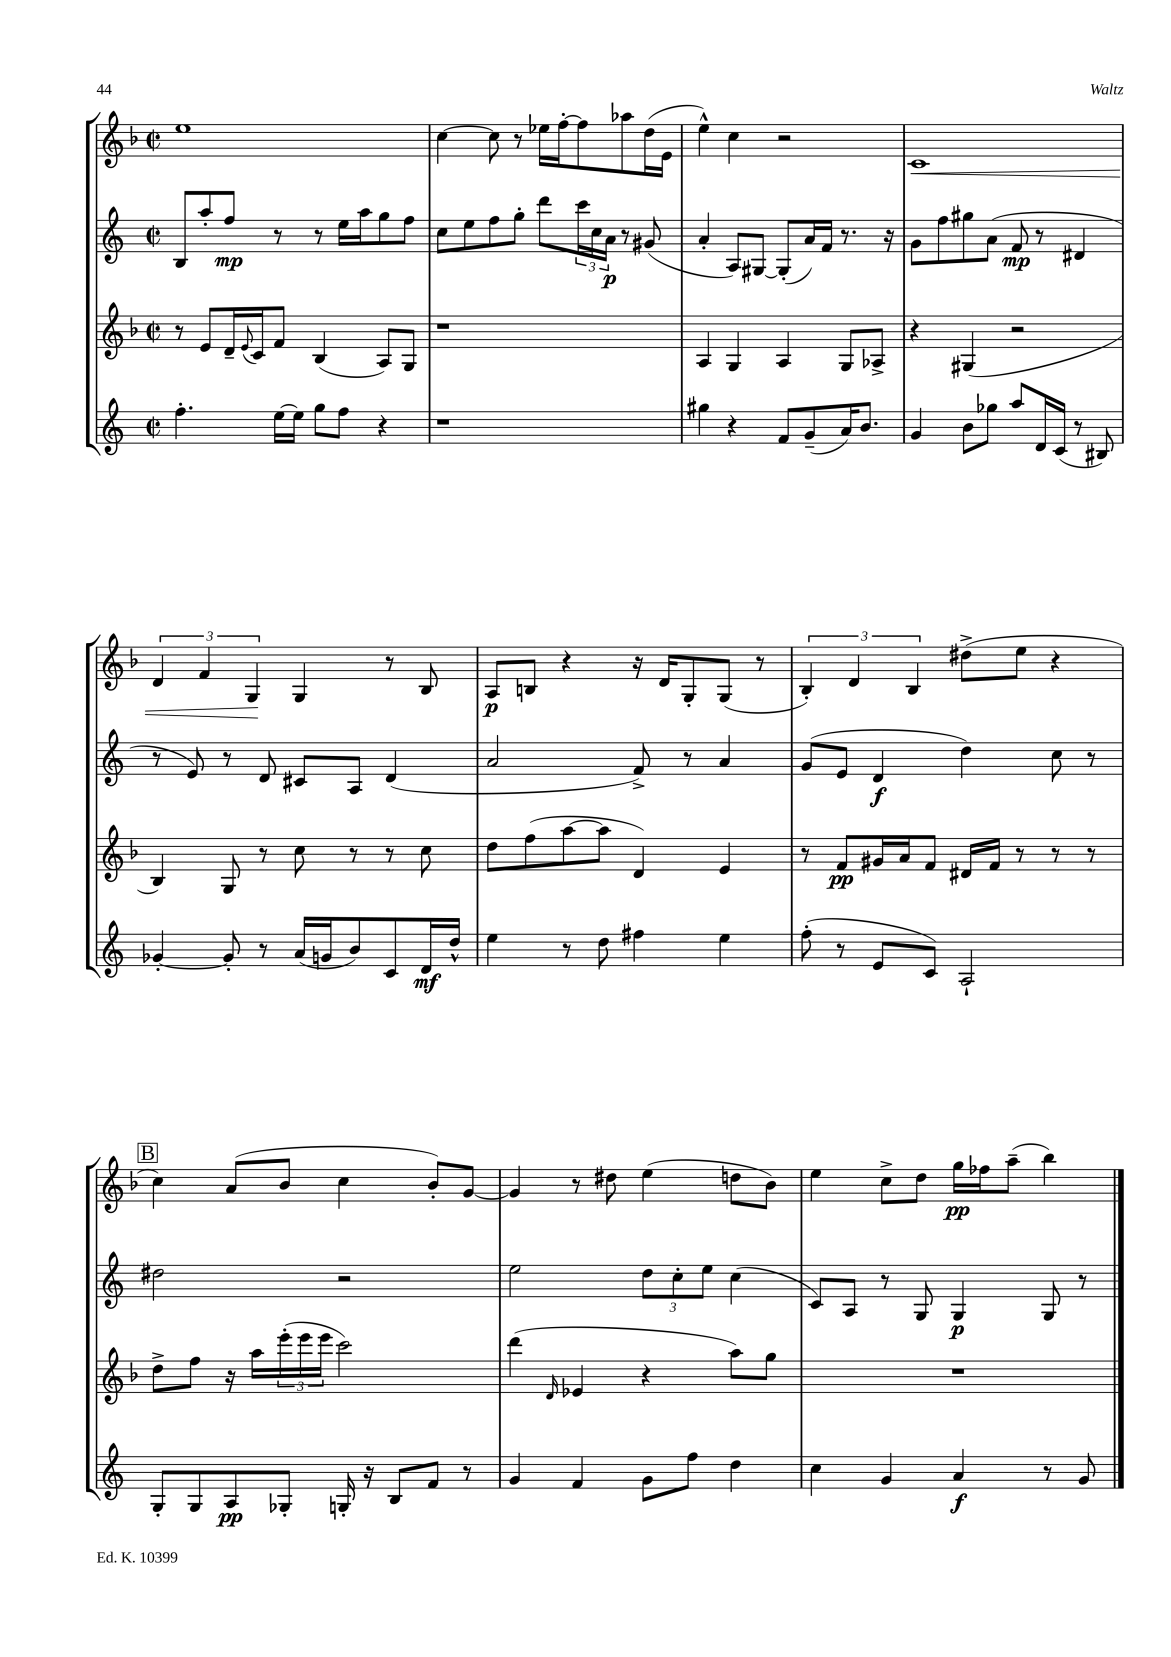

**kern	**dynam	**kern	**dynam	**kern	**dynam	**kern	**dynam
*part4	*part4	*part3	*part3	*part2	*part2	*part1	*part1
*staff4	*staff4	*staff3	*staff3	*staff2	*staff2	*staff1	*staff1
*clefG2	*	*clefG2	*	*clefG2	*	*clefG2	*
*k[]	*	*k[b-]	*	*k[]	*	*k[b-]	*
*M2/2	*	*M2/2	*	*M2/2	*	*M2/2	*
*met(c|)	*	*met(c|)	*	*met(c|)	*	*met(c|)	*
=79	=79	=79	=79	=79	=79	=79	=79
4.ff'\	.	8r	.	8B/L	.	1ee	.
.	.	8e/L	.	8aa'/	.	.	.
.	.	16d~/L	.	8ff/J	mp	.	.
.	.	8qqe/	.	.	.	.	.
.	.	16c/J	.	.	.	.	.
[16ee\LL	.	8f/J	.	8r	.	.	.
16ee\JJ]	.	.	.	.	.	.	.
8gg\L	.	(4B-/	.	8r	.	.	.
8ff\J	.	.	.	16ee\LL	.	.	.
.	.	.	.	16aa\J	.	.	.
4r	.	8A/L)	.	8gg\	.	.	.
.	.	8G/J	.	8ff\J	.	.	.
=80	=80	=80	=80	=80	=80	=80	=80
1r	.	1r	.	8cc\L	.	[4cc\	.
.	.	.	.	8ee\	.	.	.
.	.	.	.	8ff\	.	8cc\]	.
.	.	.	.	8gg'\J	.	8r	.
.	.	.	.	8ddd\L	.	16ee-X\LL	.
.	.	.	.	.	.	[16ff'\J	.
.	.	.	.	24ccc\L	.	8ff\]	.
.	.	.	.	24cc\	.	.	.
.	.	.	.	24a\JJ	p	.	.
.	.	.	.	8r	.	8aa-X\	.
.	.	.	.	(8g#X/	.	(16dd\L	.
.	.	.	.	.	.	16e\JJ	.
=81	=81	=81	=81	=81	=81	=81	=81
4gg#X\	.	4A/	.	4a'/	.	4ee^^\)	.
4r	.	4G/	.	8A/L)	.	4cc\	.
.	.	.	.	[8G#X/J	.	.	.
8f/L	.	4A/	.	(8G#'/L]	.	2r	.
(8g~/	.	.	.	16a/L)	.	.	.
.	.	.	.	16f/JJ	.	.	.
16a/K)	.	8G/L	.	8.r	.	.	.
8.b/J	.	.	.	.	.	.	.
.	.	8A-X^/J	.	.	.	.	.
.	.	.	.	16r	.	.	.
=82	=82	=82	=82	=82	=82	=82	=82
!	!	!	!	!	!	!	!LO:HP:b
4g/	.	4r	.	8g\L	.	1c	<
.	.	.	.	8ff\	.	.	.
8b\L	.	(4G#X/	.	8gg#X\	.	.	.
8gg-X\J	.	.	.	(8a\J	.	.	.
8aa/L	.	2r	.	8f/	mp	.	.
16d/L	.	.	.	8r	.	.	.
(16c/JJ	.	.	.	.	.	.	.
8r	.	.	.	4d#X/	.	.	.
8B#X/)	.	.	.	.	.	.	.
!!LO:LB:g=z
=83	=83	=83	=83	=83	=83	=83	=83
[4g-X'/	.	4B-/)	.	8r	.	6d/	.
.	.	.	.	8e/)	.	.	.
.	.	.	.	.	.	6f/	.
8g-'/]	.	8G/	.	8r	.	.	.
.	.	.	.	.	.	6G/	.
8r	.	8r	.	8d/	.	.	.
(16a/LL	.	8cc\	.	8c#X/L	.	4G/	[
16gn/J	.	.	.	.	.	.	.
8b/)	.	8r	.	8A/J	.	.	.
8c/	.	8r	.	(4d/	.	8r	.
16d/L	mf	8cc\	.	.	.	8B-/	.
16dd^^/JJ	.	.	.	.	.	.	.
=84	=84	=84	=84	=84	=84	=84	=84
4ee\	.	8dd\L	.	2a/	.	8A/L	p
.	.	(8ff\	.	.	.	8Bn/J	.
8r	.	[8aa\	.	.	.	4r	.
8dd\	.	8aa\J]	.	.	.	.	.
4ff#X\	.	4d/)	.	8f^/)	.	16r	.
.	.	.	.	.	.	16d/KL	.
.	.	.	.	8r	.	8G'/	.
4ee\	.	4e/	.	4a/	.	(8G/J	.
.	.	.	.	.	.	8r	.
=85	=85	=85	=85	=85	=85	=85	=85
(8ff'\	.	8r	.	(8g/L	.	6B-'/)	.
8r	.	8f/L	pp	8e/J	.	.	.
.	.	.	.	.	.	6d/	.
8e/L	.	16g#X/L	.	4d/	f	.	.
.	.	16a/J	.	.	.	.	.
.	.	.	.	.	.	6B-/	.
8c/J)	.	8f/J	.	.	.	.	.
2A`/	.	16d#X/LL	.	4dd\)	.	(8dd#X^\L	.
.	.	16f/JJ	.	.	.	.	.
.	.	8r	.	.	.	8ee\J	.
.	.	8r	.	8cc\	.	4r	.
.	.	8r	.	8r	.	.	.
!!LO:LB:g=z
!!LO:REH:place=s1:t=B
=86	=86	=86	=86	=86	=86	=86	=86
8G'/L	.	8dd^\L	.	2dd#X\	.	4cc\)	.
8G/	.	8ff\J	.	.	.	.	.
8A/	pp	16r	.	.	.	(8a/L	.
.	.	16aa\LL	.	.	.	.	.
8G-X'/J	.	(24eee'\	.	.	.	8b-/J	.
.	.	24eee\	.	.	.	.	.
.	.	24eee\JJ	.	.	.	.	.
16Gn'/	.	2ccc\)	.	2r	.	4cc\	.
16r	.	.	.	.	.	.	.
8B/L	.	.	.	.	.	.	.
8f/J	.	.	.	.	.	8b-'/L)	.
8r	.	.	.	.	.	[8g/J	.
=87	=87	=87	=87	=87	=87	=87	=87
4g/	.	(4ddd\	.	2ee\	.	4g/]	.
.	.	16qqd/	.	.	.	.	.
4f/	.	4e-X/	.	.	.	8r	.
.	.	.	.	.	.	8dd#X\	.
8g\L	.	4r	.	12dd\L	.	(4ee\	.
.	.	.	.	12cc'\	.	.	.
8ff\J	.	.	.	.	.	.	.
.	.	.	.	12ee\J	.	.	.
4dd\	.	8aa\L)	.	(4cc\	.	8ddn\L	.
.	.	8gg\J	.	.	.	8b-\J)	.
=88	=88	=88	=88	=88	=88	=88	=88
4cc\	.	1r	.	8c/L)	.	4ee\	.
.	.	.	.	8A/J	.	.	.
4g/	.	.	.	8r	.	8cc^\L	.
.	.	.	.	8G/	.	8dd\J	.
4a/	f	.	.	4G/	p	16gg\LL	pp
.	.	.	.	.	.	16ff-X\J	.
.	.	.	.	.	.	(8aa~\J	.
8r	.	.	.	8G/	.	4bb-\)	.
8g/	.	.	.	8r	.	.	.
==	==	==	==	==	==	==	==
*-	*-	*-	*-	*-	*-	*-	*-
